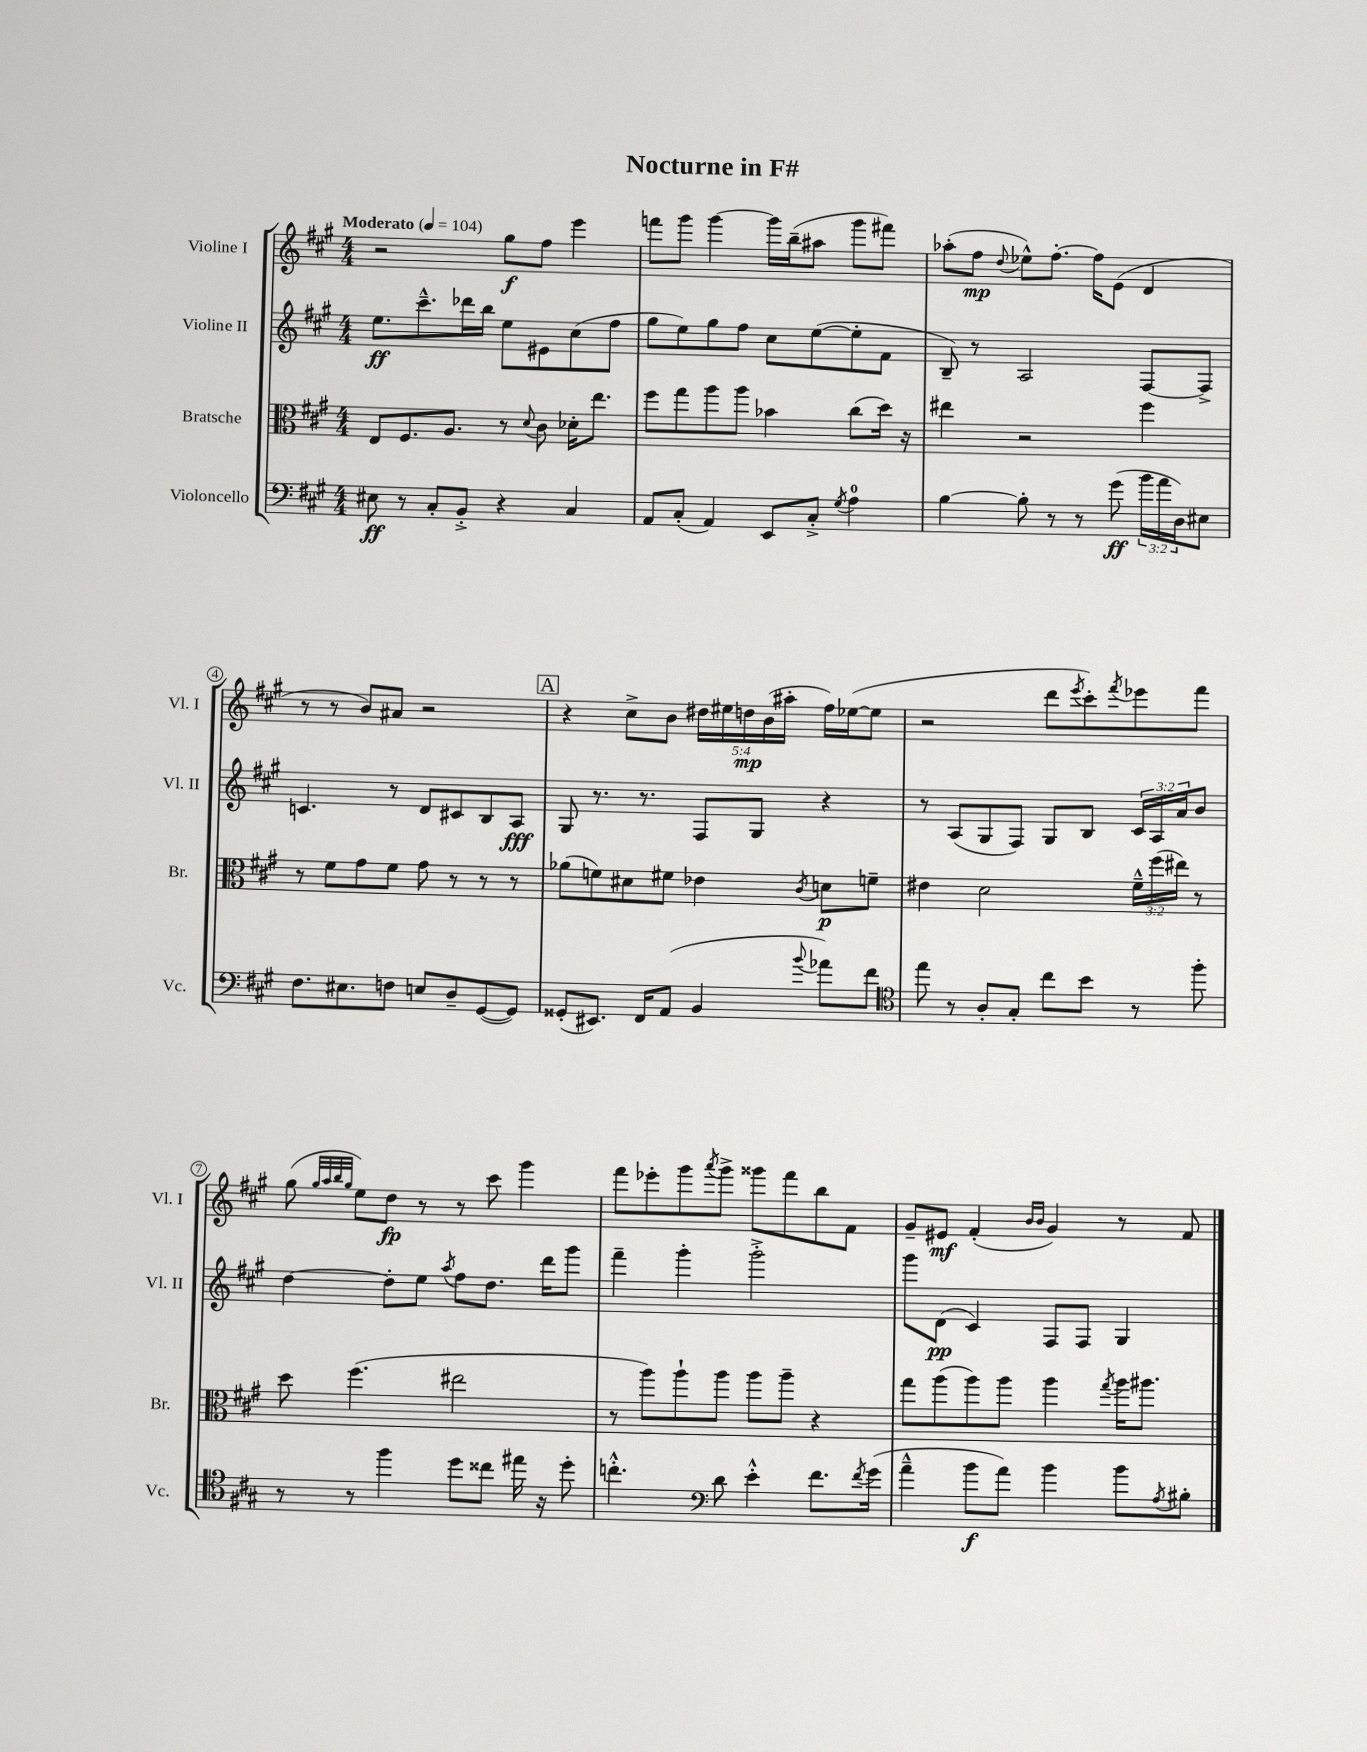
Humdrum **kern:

**kern	**kern	**kern	**kern
*staff4	*staff3	*staff2	*staff1
*clefF4	*clefC3	*clefG2	*clefG2
*k[f#c#g#]	*k[f#c#g#]	*k[f#c#g#]	*k[f#c#g#]
*M4/4	*M4/4	*M4/4	*M4/4
*MM104	*MM104	*MM104	*MM104
8E#	8E	8.ee	2r
8r	8.F#	.	.
.	.	8.ccc#~^^	.
8C#'	.	.	.
.	8.A	.	.
8BB'^	.	16ddd-	.
.	.	16bb	.
4r	8r	8ee	8gg#
.	8qqd	.	.
.	8c#	8e#	8ff#
4C#	16d-'	(8cc#	4eee
.	8.ee	.	.
.	.	8ff#	.
=	=	=	=
8AA	8ff#	8gg#	8fff
(8C#'	8gg#	8ee)	8ggg#
4AA)	8aa	8gg#	[4ggg#
.	8aa	8ff#	.
8EE	4b-	8cc#	16ggg#]
.	.	.	(16bb~
8C#'^	.	([8ee	8aa#
8qG#	.	.	.
4A	(8cc#	8ee']	8ggg#
.	16dd)	8f#	8fff#)
.	16r	.	.
=	=	=	=
[4B	4ee#	8B~)	(8aa-'
.	.	8r	8ff#
.	.	.	8qqdd
8B']	2r	2A	8ee-^^)
8r	.	.	[8.ff#'
8r	.	.	.
.	.	.	16ff#]
(8g#	.	.	(8e
24b	4ff#	[8F#	4d
24a	.	.	.
24D)	.	.	.
8E#	.	8F#^]	.
=	=	=	=
8.F#	8r	4.c	8r
.	8f#	.	8r
8.E#	.	.	.
.	8g#	.	8b)
8F	8f#	8r	8a#
8E	8g#	8d	2r
8D~	8r	8c#	.
([8GG#	8r	8B	.
8GG#])	8r	8A	.
=	=	=	=
(8GG##'	(8a-	8G#	4r
8.EE#)	8f)	8.r	.
.	8d#	.	8cc#^
16FF#	.	8.r	.
(8AA	8f#	.	8b
4BB	4e-	8F#	20dd#
.	.	.	20ee#
.	.	.	20dd
.	.	8G#	.
.	.	.	(20b
.	.	.	20aa#'
8qqb	8qc#	.	.
8a-)	8d	4r	16ff#)
.	.	.	([16ee-
8f#	8f~	.	8ee-]
=	=	=	=
*clefC4	*	*	*
8ee	4e#	8r	2r
8r	.	(8A	.
8A'	2d	8G#	.
8G#'	.	8F#)	.
8cc#	.	8G#	8ddd
.	.	.	8qeee
8b	.	8B	8ccc#')
.	.	.	8qfff#
8r	24f#~^^	24c#	8eee-
.	(24ff#	24A	.
.	24ee#)	24a	.
8ff#'	8r	8b	8fff#
=	=	=	=
8r	8dd	[4dd	(8gg#
.	.	.	32qqgg#
.	.	.	32qqaa
.	.	.	32qqbb
.	.	.	32qqgg#
8r	(4.ff#	.	8ee)
4ff#	.	8dd']	8dd
.	.	8ee	8r
.	.	8qaa	.
8dd	2ee#	8ff#	8r
8cc##	.	8.dd	8ccc#
16ee#	.	.	4ggg#
16r	.	16ddd	.
8dd'	.	8ggg#	.
=	=	=	=
4.cc'^^	8r	4fff#~	8fff#
.	8aa)	.	8eee-'
.	8aa`	4ggg#'	8ggg#
*clefF4	*	*	*
.	.	.	8qaaa
8d	8aa	.	8ggg#^
4e'^^	8aa	2ggg#'^	8ggg##
.	8aa~	.	8fff#
8.f#	4r	.	8bb
.	.	.	8f#
8qf#	.	.	.
(16g#	.	.	.
=	=	=	=
4a~^^	8gg#	8ggg#	8g#~
.	(8aa	(8d	8e#
8b	8aa)	4c#)	(4f#'
8a)	8aa	.	.
.	.	.	16qqb
.	.	.	16qqb
4b	4aa	8F#	4g#)
.	.	8F#	.
.	8qgg#	.	.
8b	16aa	4G#	8r
.	8.aa#	.	.
8qA	.	.	.
8B#'	.	.	8f#
==	==	==	==
*-	*-	*-	*-
